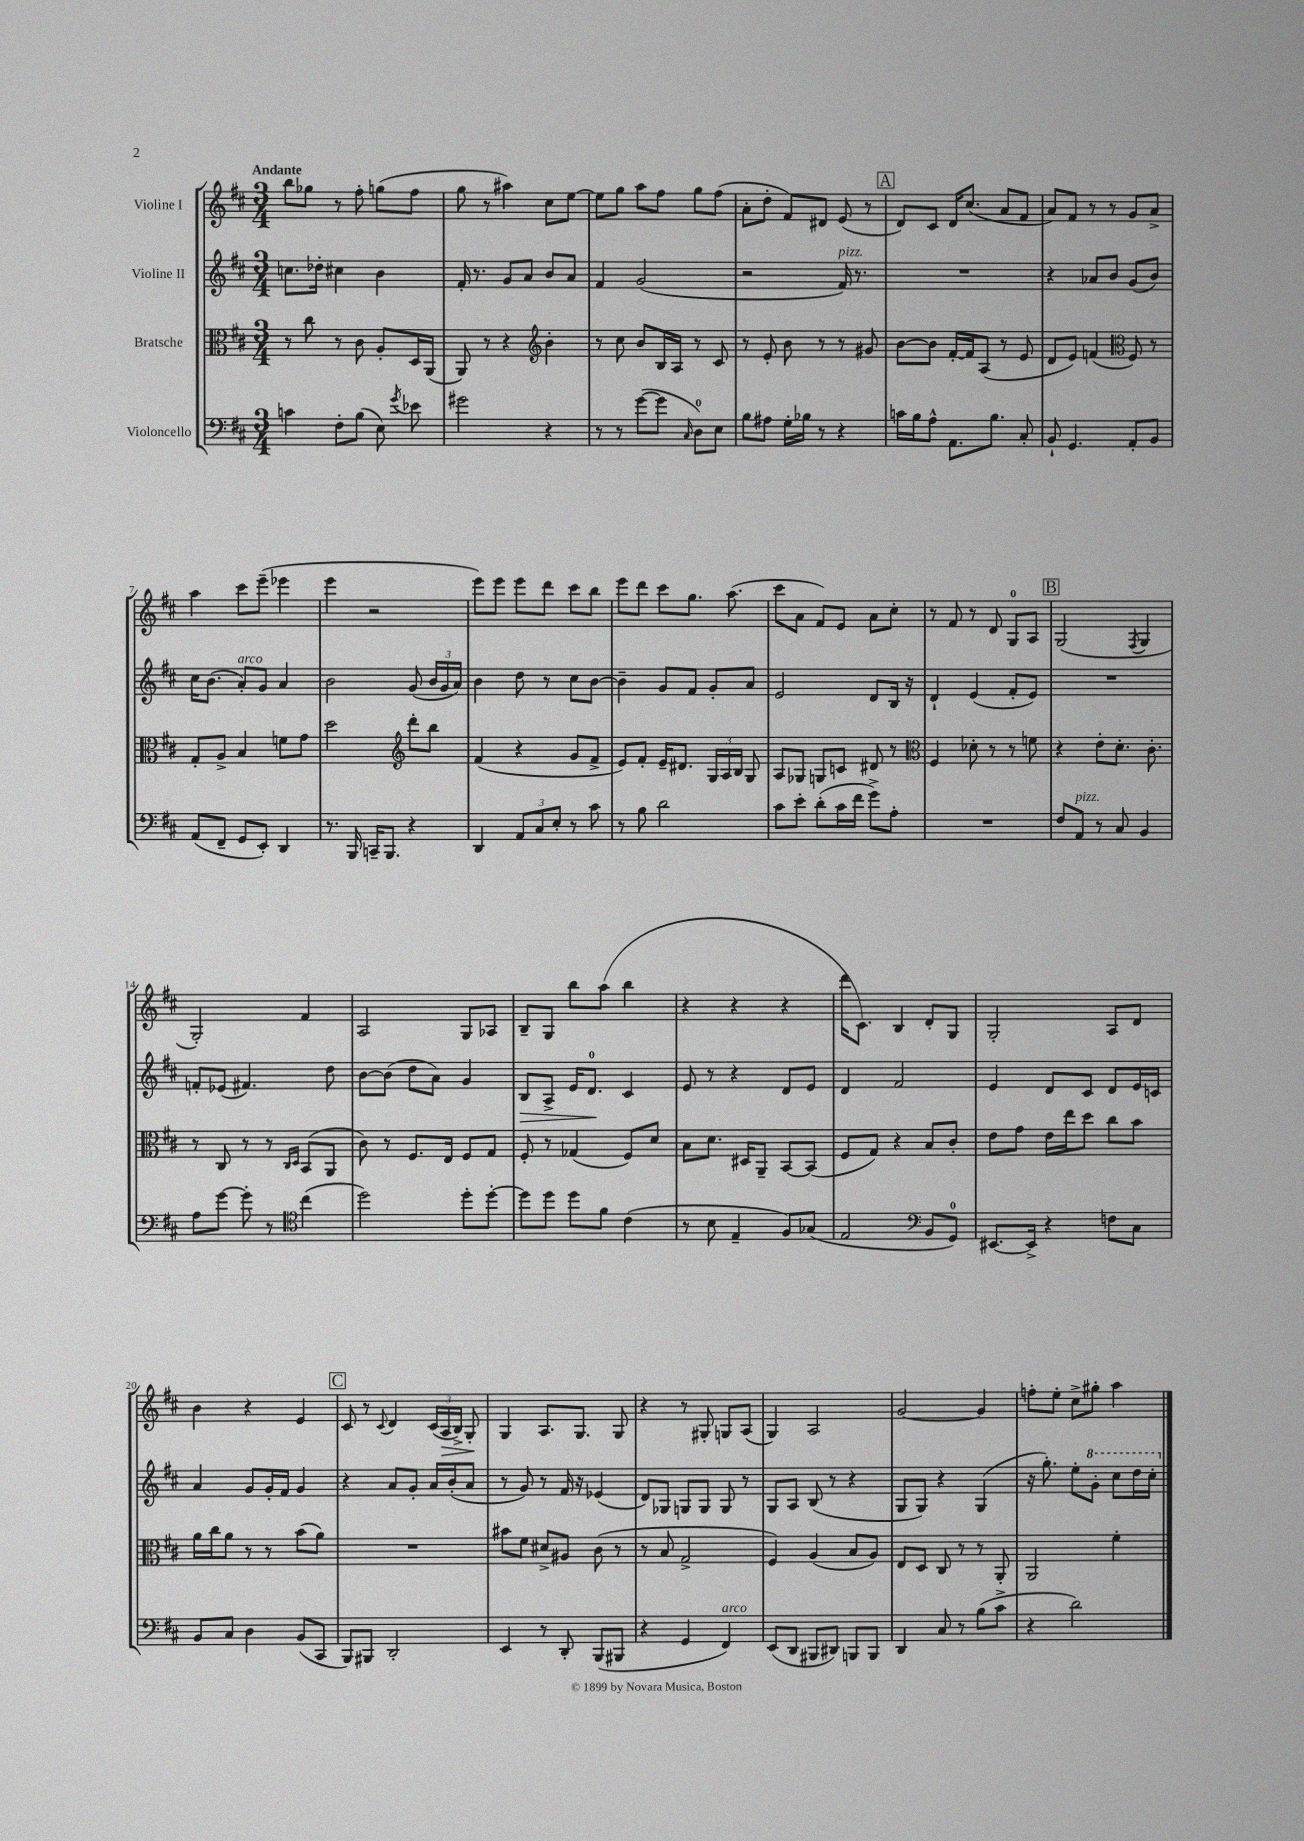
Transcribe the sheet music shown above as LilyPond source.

<<
\new StaffGroup <<
\new Staff = "s0" \with { instrumentName = "Violine I" } {
    \clef treble \key d \major \numericTimeSignature \time 3/4 \tempo "Andante"
    \autoBeamOff b''8[ ges''8] r8 fis''8-. g''8[( fis''8] |
    g''8 r8 ais''4) cis''8[ e''8]~ |
    e''8[ g''8] a''8[ fis''8] g''8[ fis''8]( |
    a'8[-. d''8]-. fis'8[) dis'8] e'8( r8 |
    \mark \markup { \box "A" } d'8[) cis'8] d'16[ cis''8.]( a'8[ fis'8] |
    a'8[) fis'8] r8 r8 g'8[ a'8]-> |
    a''4 cis'''8[ e'''8]--( ees'''4 |
    e'''4 r2 |
    e'''8[) e'''8] e'''8[ d'''8] cis'''8[ b''8] |
    e'''8[ d'''8] cis'''8[ g''8.] a''8.( |
    cis'''8[ a'8] fis'8[) e'8] a'8[ cis''8]-. |
    r8 fis'8 r8 d'8 g8[-0 a8] |
    \mark \markup { \box "B" } g2( \acciaccatura { fis8 } g4 |
    g2-.) fis'4 |
    a2 g8[ aes8] |
    b8[-- g8] b''8[ a''8]( b''4 |
    r4 r4 r4 |
    d'''16[ cis'8.]) b4 d'8[-. g8] |
    g2-. a8[ d'8] |
    b'4 r4 e'4 |
    \mark \markup { \box "C" } cis'8 r8 \appoggiatura { cis'8 } d'4 \tuplet 3/2 { cis'16[( a16\> b16]->) } g8-.\! |
    g4 a8.[ g8.] g8 |
    r4 r8 gis8-. g8[ a8]( |
    g4) a2 |
    g'2~ g'4 |
    f''8[-. e''8]-. cis''8[-> gis''8]-. a''4 \bar "|." |
}
\new Staff = "s1" \with { instrumentName = "Violine II" } {
    \clef treble \key d \major \numericTimeSignature \time 3/4
    \autoBeamOff c''8.[ des''16]-. cis''4 b'4 |
    fis'16-. r8. g'8[ a'8] b'8[ a'8] |
    fis'4 g'2( |
    r2 fis'16^\markup { \italic "pizz." }) r8. |
    \mark \markup { \box "A" } R2. |
    r4 aes'8[ b'8] g'8[( b'8]) |
    cis''16[ b'8.]( a'8[-.^\markup { \italic "arco" }) g'8] a'4 |
    b'2 g'8( \tuplet 3/2 { b'16[ g'16 a'16]) } |
    b'4 d''8 r8 cis''8[ b'8]~ |
    b'4-- g'8[ fis'8] g'8[-. a'8] |
    e'2 d'8[ b16] r16 |
    d'4-! e'4( fis'8[-. e'8]) |
    \mark \markup { \box "B" } R2. |
    f'8[-. ees'8]( fis'4.) d''8 |
    b'8[~ b'8]( d''8[ a'8]) g'4 |
    b8[\> a8]-> e'16[ d'8.]-0\! cis'4 |
    e'8 r8 r4 d'8[ e'8] |
    d'4 fis'2 |
    e'4 d'8[ cis'8] d'8[ e'16 c'16] |
    a'4 g'8[ g'16-. fis'16] g'4 |
    \mark \markup { \box "C" } r4 a'8[ g'8]-. a'16[ b'16-.( a'8] |
    r8 g'8) r8 fis'16 r16 ees'4( |
    d'8[) ges8] g8[ g8] g8 r8 |
    g8[ a8] b8( r8 r4 |
    g8[ g8]) r4 g4( |
    r16 g''8.-.) e''8[-. \ottava #1 g''8]-. cis'''8[ d'''16 cis'''16]-. \ottava #0 \bar "|." |
}
\new Staff = "s2" \with { instrumentName = "Bratsche" } {
    \clef alto \key d \major \numericTimeSignature \time 3/4
    \autoBeamOff r8 cis''8 r8 cis'8 a8[-. d16 a,16]( |
    a,8) r8 r4 \clef treble b'4-. |
    r8 cis''8 b'8[ b16 a16] r8 cis'8 |
    r8 e'8-. b'8 r8 r8 gis'8 |
    \mark \markup { \box "A" } b'8[~ b'8] fis'16[~-. fis'16 a8]( r8 e'8 |
    d'8[ e'8]) f'4( \clef alto fis8) r8 |
    g8[-. a8]-> b4 f'8[ g'8] |
    d''2 \clef treble d'''8[-. b''8] |
    fis'4( r4 g'8[ fis'8]-> |
    e'8[) fis'8]-. e'16[-- dis'8.] \tuplet 3/2 { g16[ a16 b16] } g8 |
    a8[ ges8] g8[ c'8] dis'8 r8 |
    \clef alto fis4 des'8-. r8 r8 f'8 |
    \mark \markup { \box "B" } r4 e'8[-. d'8.]-. cis'8.-. |
    r8 cis8 r8 r8 \grace { cis16[ d16] } b,8[( a,8] |
    cis'8) r8 fis8.[ e16] fis8[ g8] |
    fis8-. r8 ges4( fis8[) d'8] |
    b8[ d'8.] dis16[ a,8]-- b,8[~ b,8]( |
    fis8[ g8]) r4 b8[ cis'8]-. |
    e'8[ g'8] e'16[ e''16 d''8] cis''8[ b'8] |
    a'16[ cis''16 a'8] r8 r8 b'8[( a'8]) |
    \mark \markup { \box "C" } R2. |
    bis'8[ fis'8] dis'8[-> ais8] cis'8( r8 |
    r8 b8 g2-> |
    fis4) a4( b8[ a8]) |
    e8[ d8] cis8 r8 r8 a,8-. |
    a,2 fis'4-. \bar "|." |
}
\new Staff = "s3" \with { instrumentName = "Violoncello" } {
    \clef bass \key d \major \numericTimeSignature \time 3/4
    \autoBeamOff c'4 fis8[-. b8]( e8) \acciaccatura { g'8 } ees'8 |
    gis'2 r4 |
    r8 r8 g'8[~( g'8] \grace { cis16 } d8[-0) e8] |
    b8[ ais8] g16[-. bes16] r8 r4 |
    \mark \markup { \box "A" } c'16[ b16 a8]-^ a,8.[ b8.] cis8-. |
    b,8-! g,4. a,8[-. b,8] |
    a,8[( fis,8]-- g,8[ e,8]-.) d,4 |
    r8. b,,16 c,16[-- b,,8.] r4 |
    d,4 \tuplet 3/2 { a,8[ cis8 e8]-. } r8 cis'8 |
    r8 b8 d'2 |
    cis'8[ e'8]-. d'8[-.( cis'16 fis'16] g'8[->) a8]-. |
    R2. |
    \mark \markup { \box "B" } fis8[ a,8]^\markup { \italic "pizz." } r8 cis8 b,4 |
    a8[ g'8]~ g'8-. r8 \clef tenor cis''4( |
    d''2) d''8[-. d''8]~-. |
    d''8[ d''8] d''8[ fis'8] cis'4( |
    r8 b8 e4-- fis8[) ges8]( |
    e2 \clef bass b,8[ g,8]-0) |
    eis,8.[~ eis,16]-> r4 f8[ cis8] |
    b,8[ cis8] d4 b,8[( cis,8] |
    \mark \markup { \box "C" } b,,8[) bis,,8] d,2-. |
    e,4 r8 d,8-. b,,8[( bis,,8] |
    r4 g,4 fis,4^\markup { \italic "arco" }) |
    e,8[( d,8] bis,,8[ dis,8]) b,,8[ b,,8] |
    d,4 cis8 r8 b8[( cis'8]-> |
    r4 d'2) \bar "|." |
}
>>
>>
